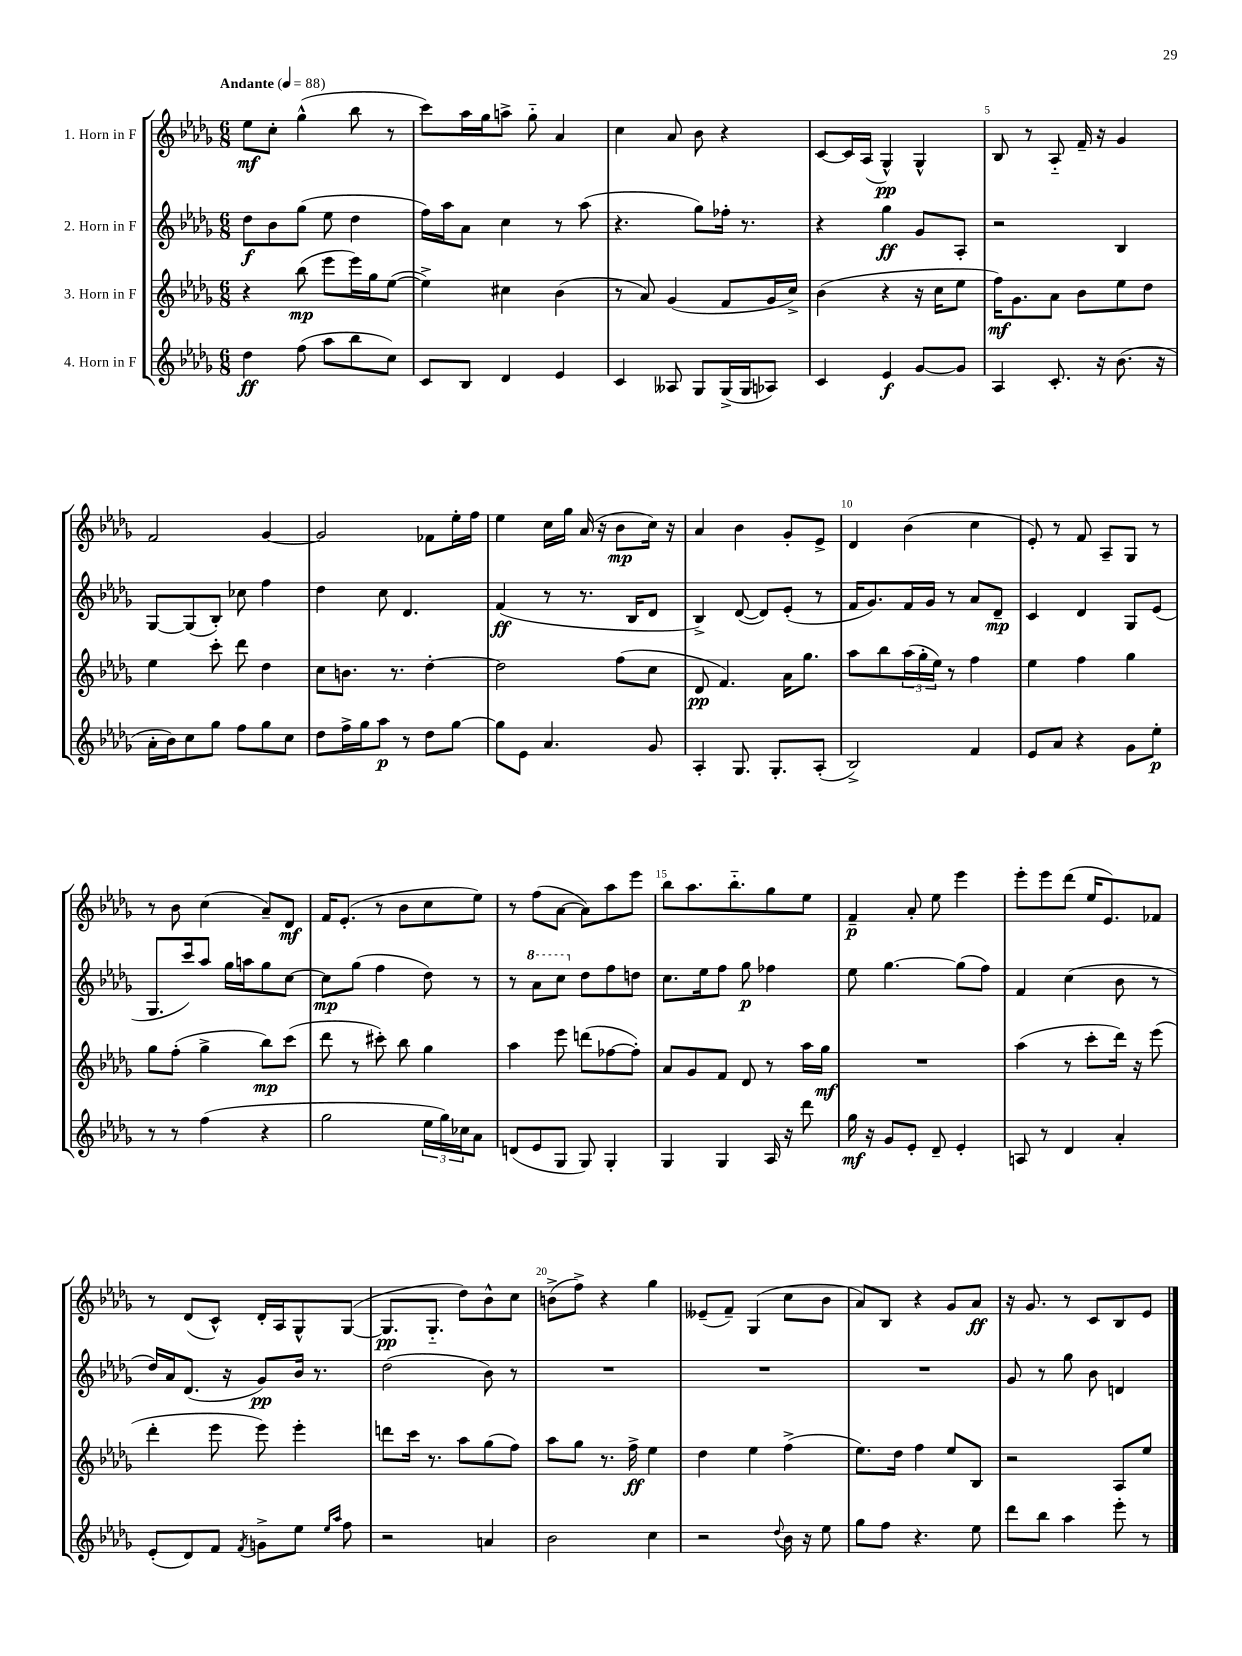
<<
\new StaffGroup <<
\new Staff = "s0" \with { instrumentName = "1. Horn in F" } {
    \clef treble \key des \major \numericTimeSignature \time 6/8 \tempo "Andante" 4 = 88
    ees''8\mf c''8-. ges''4-^( bes''8 r8 |
    c'''8) aes''16 ges''16 a''8-> ges''8-_ aes'4 |
    c''4 aes'8 bes'8 r4 |
    c'8~ c'16 aes16( ges4-^\pp) ges4-^ |
    bes8 r8 aes8-_ f'16-- r16 ges'4 |
    f'2 ges'4~ |
    ges'2 fes'8 ees''16-. f''16 |
    ees''4 c''16 ges''16 aes'16( r16 bes'8\mp c''16) r16 |
    aes'4 bes'4 ges'8-. ees'8-> |
    des'4 bes'4( c''4 |
    ees'8-.) r8 f'8 aes8-- ges8 r8 |
    r8 bes'8 c''4( aes'8--) des'8\mf |
    f'16 ees'8.-.( r8 bes'8 c''8 ees''8) |
    r8 f''8( aes'8~ aes'8) aes''8 ees'''8 |
    bes''8 aes''8. bes''8.-_ ges''8 ees''8 |
    f'4--\p aes'8-. ees''8 ees'''4 |
    ees'''8-. ees'''8 des'''8( ees''16 ees'8.) fes'8 |
    r8 des'8( c'8-^) des'16-. aes16 ges8-^ ges8~( |
    ges8.\pp ges8.-_ des''8) bes'8-^ c''8 |
    b'8->( f''8->) r4 ges''4 |
    eeses'8--( f'8--) ges4( c''8 bes'8 |
    aes'8) bes8 r4 ges'8 aes'8\ff |
    r16 ges'8. r8 c'8 bes8 ees'8 \bar "|." |
}
\new Staff = "s1" \with { instrumentName = "2. Horn in F" } {
    \clef treble \key des \major \numericTimeSignature \time 6/8
    des''8\f bes'8 ges''8( ees''8 des''4 |
    f''16) aes''16 aes'8 c''4 r8 aes''8( |
    r4. ges''8) fes''16-. r8. |
    r4 ges''4\ff ges'8 aes8-. |
    r2 bes4 |
    ges8~ ges8( bes8-.) ces''8 f''4 |
    des''4 c''8 des'4. |
    f'4\ff( r8 r8. bes16 des'8 |
    bes4->) des'8~( des'8) ees'8-.( r8 |
    f'16 ges'8.) f'16 ges'16 r8 aes'8 des'8--\mp |
    c'4 des'4 ges8 ees'8( |
    ges8. c'''16) aes''8 ges''16 a''16 ges''8 c''8~ |
    c''8\mp ges''8( f''4 des''8) r8 |
    r8 \ottava #1 aes''8 c'''8 \ottava #0 des''8 f''8 d''8 |
    c''8. ees''16 f''8 ges''8\p fes''4 |
    ees''8 ges''4.~ ges''8( f''8) |
    f'4 c''4( bes'8 r8 |
    des''16) aes'16 des'8.( r16 ges'8\pp) bes'16 r8. |
    des''2( bes'8) r8 |
    R2. |
    R2. |
    R2. |
    ges'8 r8 ges''8 bes'8 d'4 \bar "|." |
}
\new Staff = "s2" \with { instrumentName = "3. Horn in F" } {
    \clef treble \key des \major \numericTimeSignature \time 6/8
    r4 bes''8\mp( ees'''8 ees'''16) ges''16 ees''8~( |
    ees''4->) cis''4 bes'4( |
    r8 aes'8) ges'4( f'8 ges'16 c''16->) |
    bes'4( r4 r16 c''16 ees''8 |
    f''16\mf) ges'8. aes'8 bes'8 ees''8 des''8 |
    ees''4 c'''8-. des'''8 des''4 |
    c''8 b'8. r8. des''4~-. |
    des''2 f''8( c''8 |
    des'8\pp f'4.) aes'16 ges''8. |
    aes''8 bes''8 \tuplet 3/2 { aes''16( ges''16-. ees''16) } r8 f''4 |
    ees''4 f''4 ges''4 |
    ges''8 f''8-.( ges''4-> bes''8\mp) c'''8( |
    des'''8 r8 cis'''8-.) bes''8 ges''4 |
    aes''4 ees'''8 d'''8( fes''8~ fes''8-.) |
    aes'8 ges'8 f'8 des'8 r8 aes''16 ges''16\mf |
    R2. |
    aes''4( r8 c'''8-. des'''16) r16 ees'''8( |
    des'''4-. ees'''8 ees'''8) ees'''4-. |
    d'''8 c'''16 r8. aes''8 ges''8( f''8) |
    aes''8 ges''8 r8. f''16->\ff ees''4 |
    des''4 ees''4 f''4->( |
    ees''8.) des''16 f''4 ees''8 bes8 |
    r2 aes8 ees''8 \bar "|." |
}
\new Staff = "s3" \with { instrumentName = "4. Horn in F" } {
    \clef treble \key des \major \numericTimeSignature \time 6/8
    des''4\ff f''8( aes''8 bes''8 c''8) |
    c'8 bes8 des'4 ees'4 |
    c'4 aeses8 ges8 ges16->( ges16 aes8) |
    c'4 ees'4\f ges'8~ ges'8 |
    aes4 c'8.-. r16 bes'8.( r16 |
    aes'16-. bes'16) c''8 ges''8 f''8 ges''8 c''8 |
    des''8 f''16-> ges''16 aes''8\p r8 des''8 ges''8~ |
    ges''8 ees'8 aes'4. ges'8 |
    aes4-. ges8. ges8.-. aes8-.( |
    bes2->) f'4 |
    ees'8 aes'8 r4 ges'8 ees''8-.\p |
    r8 r8 f''4( r4 |
    ges''2 \tuplet 3/2 { ees''16 ges''16) ces''16 } aes'8 |
    d'8( ees'8 ges8 ges8) ges4-. |
    ges4 ges4 aes16 r16 des'''8 |
    ges''16\mf r16 ges'8 ees'8-. des'8-- ees'4-. |
    a8 r8 des'4 aes'4-. |
    ees'8-.( des'8) f'8 \acciaccatura { f'8 } g'8-> ees''8 \grace { ees''16 aes''16 } f''8 |
    r2 a'4 |
    bes'2 c''4 |
    r2 \appoggiatura { des''8 } bes'16 r16 ees''8 |
    ges''8 f''8 r4. ees''8 |
    des'''8 bes''8 aes''4 ees'''8-. r8 \bar "|." |
}
>>
>>
\layout { \context { \Score \override BarNumber.break-visibility = ##(#f #t #t) barNumberVisibility = #(every-nth-bar-number-visible 5) } }
